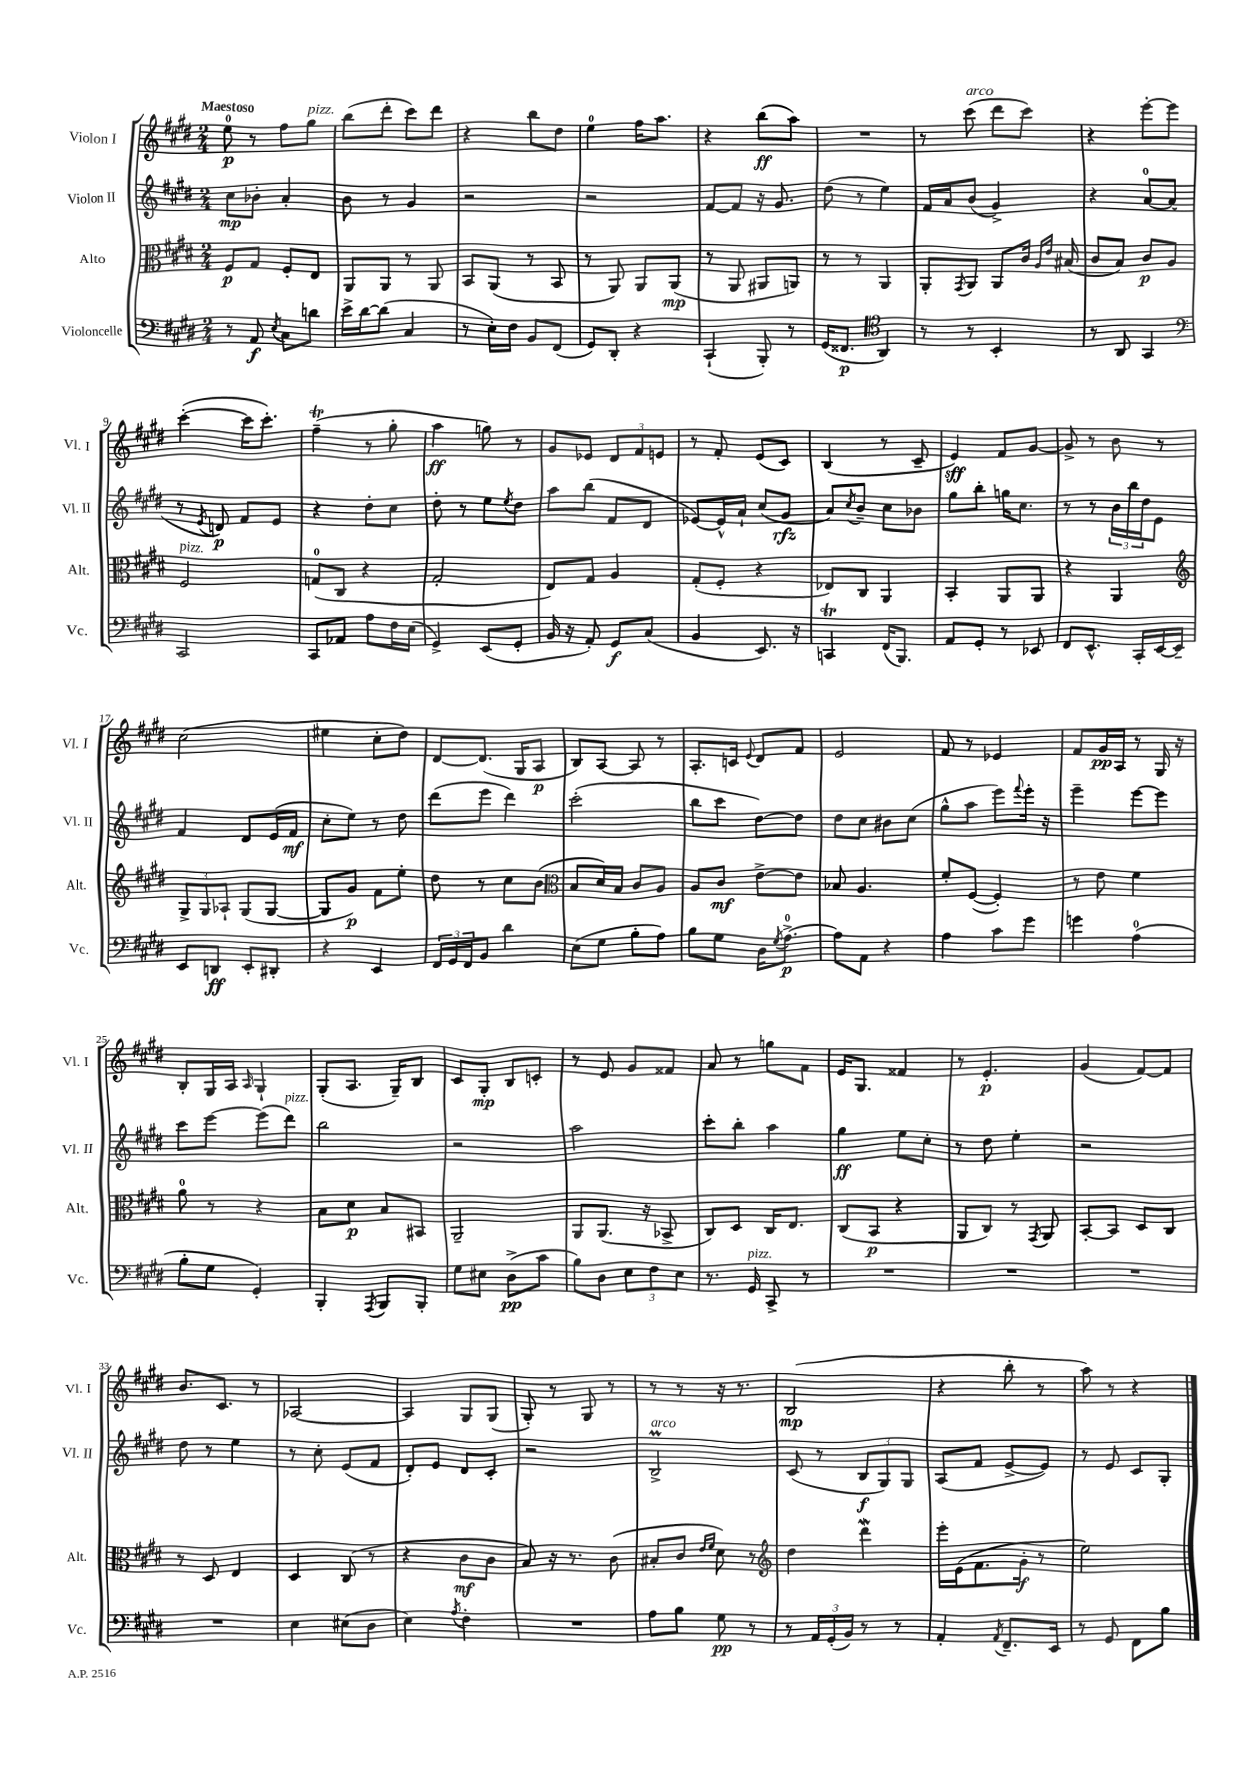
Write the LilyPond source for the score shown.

<<
\new StaffGroup <<
\new Staff = "s0" \with { instrumentName = "Violon I" shortInstrumentName = "Vl. I" } {
    \clef treble \key e \major \numericTimeSignature \time 2/4 \tempo "Maestoso"
    e''8-0\p r8 fis''8 gis''8^\markup { \italic "pizz." } |
    b''8( dis'''8-. cis'''8) dis'''8 |
    r4 b''8 dis''8 |
    e''4-0 fis''16 a''8. |
    r4 b''8\ff( a''8) |
    R2 |
    r8 cis'''8^\markup { \italic "arco" }( dis'''8 cis'''8) |
    r4 e'''8~-. e'''8 |
    cis'''4~-.( cis'''16 cis'''8.-.) |
    fis''4--\trill( r8 gis''8-. |
    a''4\ff g''8) r8 |
    gis'8 ees'8 \tuplet 3/2 { dis'8 fis'8 e'8 } |
    r8 fis'8-. e'8( cis'8) |
    b4( r8 cis'8-- |
    e'4\sff) fis'8 gis'8~ |
    gis'8-> r8 b'8 r8 |
    cis''2( |
    eis''4 cis''8-. dis''8) |
    dis'8~ dis'8.( gis16 a8\p |
    b8) a8~ a8 r8 |
    a8.-. c'16 \appoggiatura { e'8 } dis'8 fis'8 |
    e'2 |
    fis'8 r8 ees'4 |
    fis'8 gis'16\pp a16 r8 gis16 r16 |
    b8-. gis16 a16 \grace { a16 } gis4-! |
    gis8-.( a8. gis16--) b8 |
    cis'8 gis8-.\mp b8 c'8-. |
    r8 e'8 gis'8 fisis'8 |
    a'8 r8 g''8 fis'8 |
    e'16 gis8. fisis'4 |
    r8 e'4.-.\p |
    gis'4( fis'8~) fis'8 |
    b'8. cis'8. r8 |
    aes2~ |
    aes4 gis8 gis8( |
    gis8-.) r8 gis8 r8 |
    r8 r8 r16 r8. |
    b2\mp( |
    r4 b''8-. r8 |
    a''8) r8 r4 \bar "|." |
}
\new Staff = "s1" \with { instrumentName = "Violon II" shortInstrumentName = "Vl. II" } {
    \clef treble \key e \major \numericTimeSignature \time 2/4
    cis''8\mp bes'8-. a'4-. |
    b'8 r8 gis'4 |
    r2 |
    r2 |
    fis'8~ fis'8 r16 gis'8. |
    dis''8( r8 e''4) |
    fis'16 a'16 b'8( gis'4->) |
    r4 a'8-0~ a'8( |
    r8 \acciaccatura { e'8 } d'8\p) fis'8 e'8 |
    r4 dis''8-. cis''8 |
    dis''8-. r8 e''8 \acciaccatura { e''8 } dis''8 |
    a''8 b''8( fis'8 dis'8 |
    ees'8~) ees'16-^ a'16-! cis''8( gis'8\rfz |
    a'8) \acciaccatura { cis''8 } b'8-- cis''8 bes'8 |
    gis''8 b''8-. g''16 cis''8. |
    r8 r8 \tuplet 3/2 { b'16 b''16 dis''16 } e'8 |
    fis'4 dis'8 e'16( fis'16\mf |
    cis''8-. e''8) r8 dis''8 |
    dis'''8( e'''8 dis'''4) |
    cis'''2-.( |
    b''8 cis'''8 dis''8~) dis''8 |
    dis''8 cis''8 bis'8 cis''8( |
    gis''8-^ a''8 e'''8) \appoggiatura { fis'''8 } e'''16-. r16 |
    e'''4-- e'''8~ e'''8 |
    cis'''8 e'''8~ e'''8( dis'''8^\markup { \italic "pizz." }) |
    b''2 |
    r2 |
    a''2 |
    cis'''8-. b''8-. a''4 |
    gis''4\ff e''8 cis''8-. |
    r8 dis''8 e''4-. |
    r2 |
    dis''8 r8 e''4 |
    r8 cis''8-. e'8( fis'8 |
    dis'8-.) e'8 dis'8 cis'8-. |
    r2 |
    b2->\prall^\markup { \italic "arco" } |
    cis'8( r8 \tuplet 3/2 { b8\f gis8) gis8 } |
    a8( fis'8 e'8~-> e'8) |
    r8 e'8 cis'8 gis8-. \bar "|." |
}
\new Staff = "s2" \with { instrumentName = "Alto" shortInstrumentName = "Alt." } {
    \clef alto \key e \major \numericTimeSignature \time 2/4
    fis8\p gis8 fis8-. e8 |
    a,8 a,8 r8 a,8 |
    b,8 a,8( r8 b,8 |
    r8 a,8) a,8 a,8\mp( |
    r8 a,8 ais,8 a,8) |
    r8 r8 a,4 |
    a,8-. \acciaccatura { gis,8 } a,8 a,8 cis'16 \grace { a16 e'16 } bis16( |
    cis'8 b8) cis'8\p a8 |
    fis2^\markup { \italic "pizz." } |
    g8-0( cis8 r4 |
    gis2-. |
    e8) gis8 a4 |
    gis8-.( fis8-. r4 |
    ees8) cis8 a,4 |
    b,4-. a,8 a,8 |
    r4 a,4 |
    \clef treble \tuplet 3/2 { gis8-> gis8 aes8-! } gis8( gis8~ |
    gis8 gis'8\p) fis'8 e''8-. |
    dis''8 r8 cis''8 b'8( |
    \clef alto b8 dis'16) b16 cis'8 a8 |
    a8 cis'8\mf e'8~-> e'8 |
    bes8 a4. |
    fis'8-. fis8~( fis4-.) |
    r8 e'8 fis'4 |
    a'8-0 r8 r4 |
    b8 dis'8\p b8 bis,8 |
    a,2-- |
    a,8 a,8.( r16 bes,8-> |
    cis8) dis8 cis16 e8. |
    cis8( b,8\p r4 |
    a,8 cis8) r8 \acciaccatura { gis,8 } a,8 |
    b,8~-. b,8 dis8 cis8 |
    r8 dis8 e4 |
    dis4 cis8( r8 |
    r4 cis'8\mf cis'8 |
    b8) r16 r8. cis'8( |
    bis8-. cis'8 \grace { e'16 fis'16 } dis'8) r8 |
    \clef treble dis''4 dis'''4\mordent |
    e'''16-. e'16( fis'8. gis'16-.\f r8 |
    e''2) \bar "|." |
}
\new Staff = "s3" \with { instrumentName = "Violoncelle" shortInstrumentName = "Vc." } {
    \clef bass \key e \major \numericTimeSignature \time 2/4
    r8 a,8\f \acciaccatura { e8 } cis8 d'8 |
    e'16-> dis'16~ dis'8( cis4 |
    r8 e16-.) fis16 b,8 fis,8( |
    gis,8) dis,8-. r4 |
    cis,4-!( b,,8-.) r8 |
    gis,16( fisis,8.\p \clef tenor a,4) |
    r8 r8 b,4-. |
    r8 a,8 gis,4 |
    \clef bass cis,2 |
    cis,8 aes,8 a8 fis16 e16( |
    gis,4->) e,8( gis,8-. |
    b,16 r16 a,8-.) gis,8\f cis8( |
    b,4 e,8.) r16 |
    c,4\trill fis,16( b,,8.) |
    a,8 gis,8-. r8 ees,8 |
    fis,8 e,8.-^ cis,16-. e,16~ e,16-- |
    e,8 d,8\ff e,8-. dis,8-. |
    r4 e,4 |
    \tuplet 3/2 { fis,16 gis,16 fis,16 } b,8 dis'4 |
    e8( gis8 b8-. a8) |
    b8 gis8 dis16 \acciaccatura { gis8 } a8.-0~->\p |
    a8 a,8 r4 |
    a4 cis'8 gis'8 |
    g'4 a4-0( |
    b8-. gis8 gis,4-.) |
    b,,4-. \acciaccatura { a,,8 } b,,8 b,,8-. |
    gis8 eis8 dis8->\pp( cis'8 |
    b8) dis8 \tuplet 3/2 { e8 fis8 e8 } |
    r8. gis,16^\markup { \italic "pizz." } cis,8-> r8 |
    R2 |
    R2 |
    R2 |
    R2 |
    e4 eis8( dis8 |
    e4) \acciaccatura { a8 } fis4-. |
    R2 |
    a8 b8 gis8\pp r8 |
    r8 \tuplet 3/2 { a,16 gis,16-.( b,16) } r8 r8 |
    a,4-. \acciaccatura { a,8 } fis,8.-- e,16 |
    r8 gis,8 fis,8 b8 \bar "|." |
}
>>
>>
